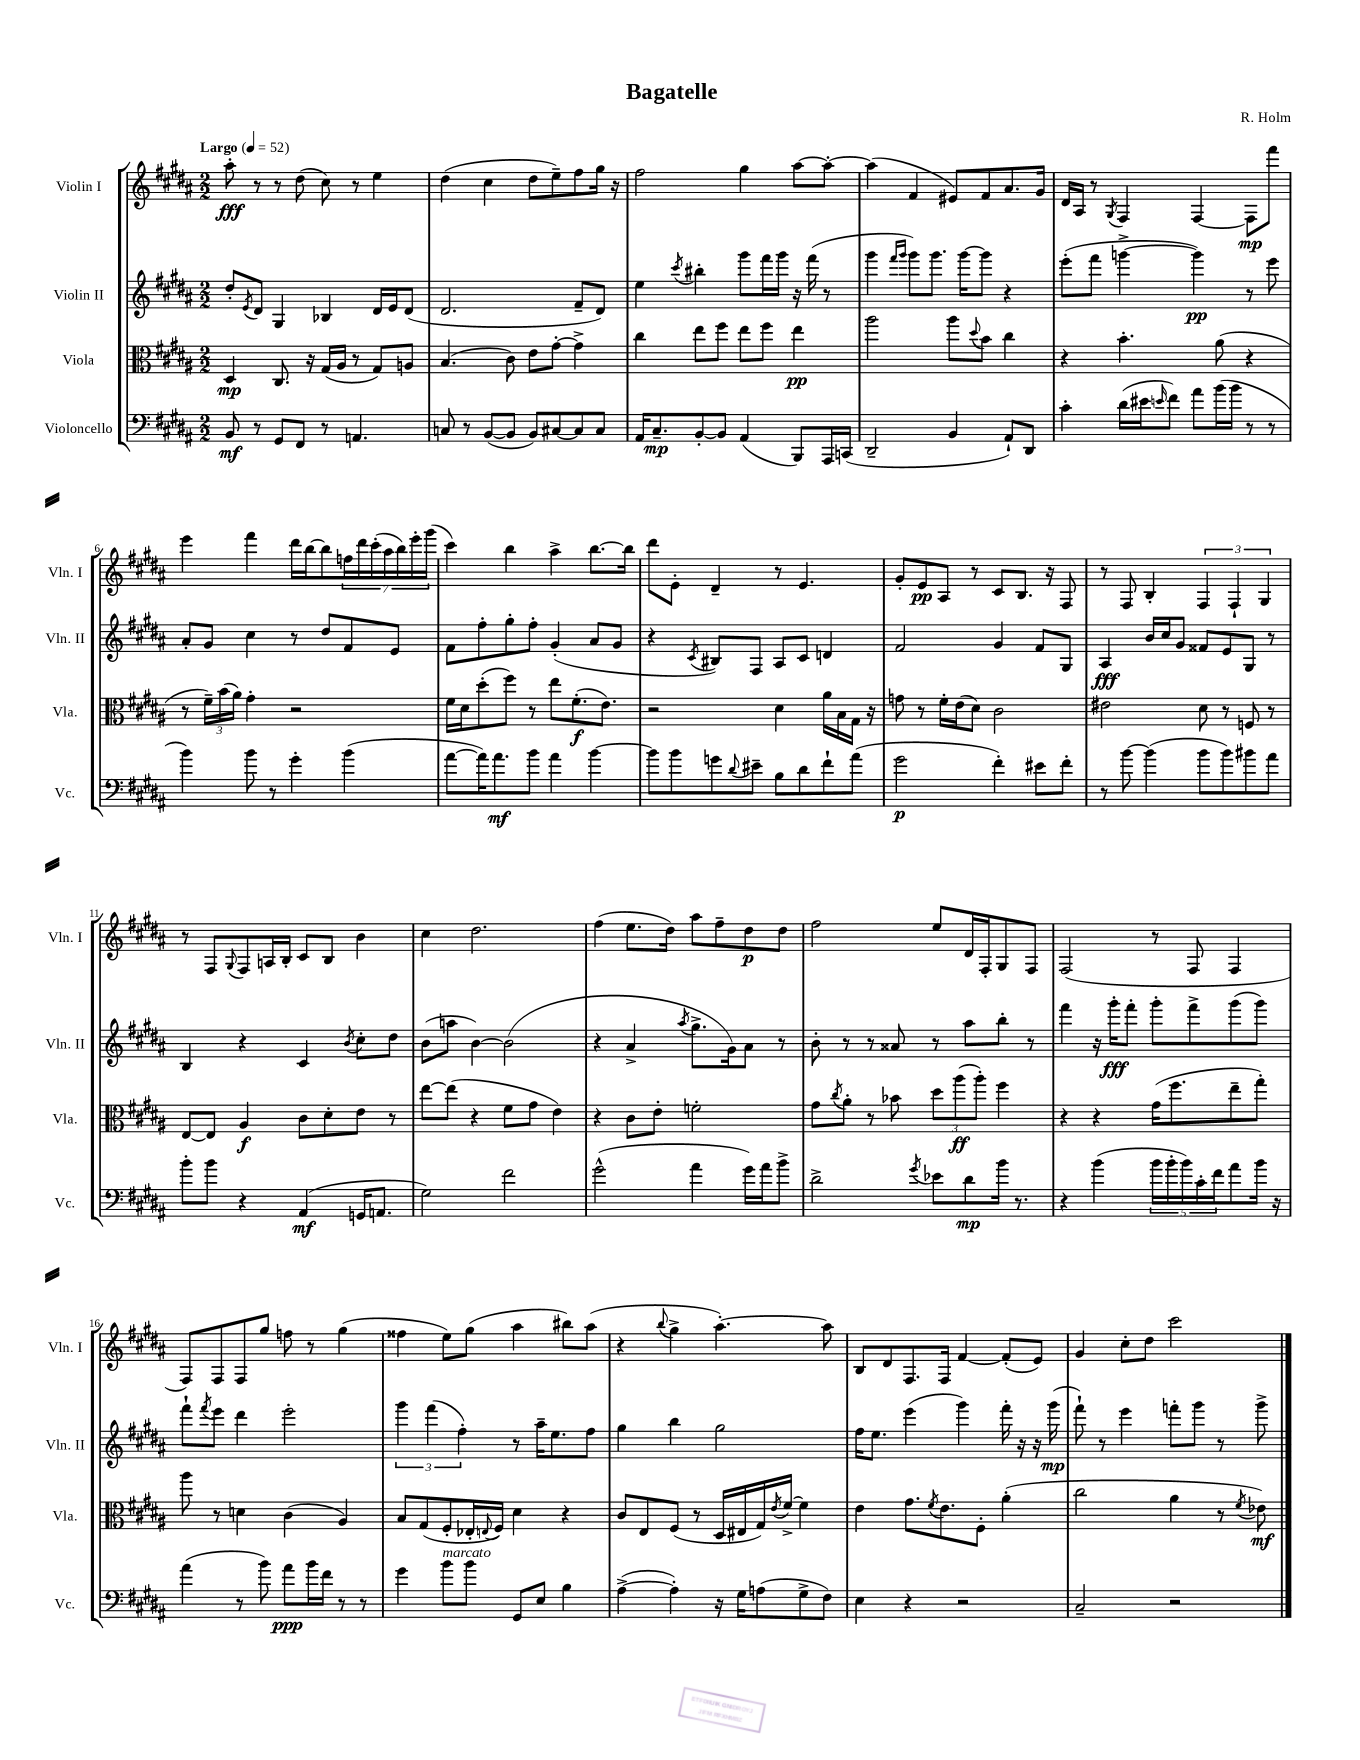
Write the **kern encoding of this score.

**kern	**kern	**kern	**kern
*staff4	*staff3	*staff2	*staff1
*clefF4	*clefC3	*clefG2	*clefG2
*k[f#c#g#d#a#]	*k[f#c#g#d#a#]	*k[f#c#g#d#a#]	*k[f#c#g#d#a#]
*M2/2	*M2/2	*M2/2	*M2/2
*MM52	*MM52	*MM52	*MM52
8BB	4D#	8dd#'	8aa#'
.	.	8qe	.
8r	.	8d#	8r
8GG#	8.C#	4G#	8r
8FF#	.	.	(8dd#
.	16r	.	.
8r	(16G#	4B-	8cc#)
.	16A#	.	.
4.AA	8r	.	8r
.	8G#)	16d#	4ee
.	.	16e	.
.	8A	(8d#	.
=	=	=	=
8C	(4.B	2.d#	(4dd#
8r	.	.	.
([8BB	.	.	4cc#
8BB]	8c#)	.	.
8BB)	8e	.	8dd#
[8C#	[8g#'	.	8ee~)
8C#]	4g#^]	8f#~	8ff#
8C#	.	8d#)	16gg#
.	.	.	16r
=	=	=	=
16AA#	4cc#	4ee	2ff#
8.C#~	.	.	.
.	.	8qccc#	.
[8BB'	8ee	4bb#'	.
8BB]	8ff#	.	.
(4AA#	8ee	8ggg#	4gg#
.	8ff#	16fff#	.
.	.	16ggg#	.
8BBB)	4ee	16r	[8aa#
.	.	(16fff#	.
16AAA#	.	8r	8aa#'_
(16CC	.	.	.
=	=	=	=
2DD#~	2aa#	4ggg#	(4aa#]
.	.	16qqfff#	.
.	.	16qqggg#	.
.	.	8ggg#)	4f#
.	.	8.ggg#	.
4BB	8aa#	.	8e#)
.	.	[16ggg#	.
.	8qqdd#	.	.
.	8b	8ggg#]	8f#
8AA#`)	4cc#	4r	8.a#
8DD#	.	.	.
.	.	.	16g#
=	=	=	=
4c#'	4r	(8eee'	16d#
.	.	.	16A#
.	.	8fff#	8r
.	.	.	8qG#
(16d#	4.b'	[4ggg^	4F#
16e#	.	.	.
16qqe	.	.	.
8f#)	.	.	.
8a#	.	4ggg])	[4F#
(16b	(8a#	.	.
16b	.	.	.
8r	4r	8r	8F#]
8r	.	8eee	8fff#
=	=	=	=
4b)	8r	8a#'	4eee
.	24f#~)	8g#	.
.	(24b	.	.
.	24a#)	.	.
8b	4g#'	4cc#	4fff#
8r	.	.	.
4g#'	2r	8r	16ddd#
.	.	.	[16bb
.	.	8dd#	8bb]
(4b	.	8f#	28ff
.	.	.	28ddd#
.	.	.	(28ccc#'
.	.	.	28aa#
.	.	8e	.
.	.	.	28bb)
.	.	.	28eee'
.	.	.	(28ggg#
=	=	=	=
[8a#	16f#	8f#	4ccc#)
.	16d#	.	.
16a#])	(8dd#'	8ff#'	.
8.a#	.	.	.
.	8ff#)	8gg#'	4bb
8b	8r	8ff#'	.
4a#	8ee	(4g#'	4aa#^
.	(8.f#'	.	.
[4b	.	8a#	[8.bb
.	8.e)	.	.
.	.	8g#	.
.	.	.	16bb]
=	=	=	=
8b]	2r	4r	8ddd#
8b	.	.	8e'
.	.	8qc#	.
8g	.	8B#)	4d#~
8qqd#	.	.	.
8e#~	.	8F#	.
8B	4d#	8A#	8r
8d#	.	8c#	4.e
8f#`	16a#	4d	.
.	16B	.	.
(8a#	16G#	.	.
.	16r	.	.
=	=	=	=
2g#	8g	2f#	8g#'
.	8r	.	8e
.	16f#'	.	8A#
.	(16e	.	.
.	8d#)	.	8r
4f#')	2c#	4g#	8c#
.	.	.	8.B
8e#	.	8f#	.
.	.	.	16r
8f#'	.	8G#	8F#
=	=	=	=
8r	2e#	4A#	8r
[8b	.	.	8F#
(4b]	.	16b	4B'
.	.	16cc#	.
.	.	8g#	.
8b	8d#	8f##	6F#
8b)	8r	8e	.
.	.	.	6F#`
8b#	8F	8G#	.
.	.	.	6G#
8a#	8r	8r	.
=	=	=	=
8b'	[8E	4B	8r
8b	8E]	.	8F#
.	.	.	8qqG#
4r	4A#	4r	8F#
.	.	.	16A
.	.	.	16B'
(4AA#	8c#	4c#	8c#
.	8d#'	.	8B
.	.	8qb	.
16GG	8e	8cc#'	4b
8.AA	.	.	.
.	8r	8dd#	.
=	=	=	=
2G#)	[8ee	(8b	4cc#
.	(8ee]	8aa	.
.	4r	[4b)	2.dd#
2f#	8f#	(2b]	.
.	8g#	.	.
.	4e)	.	.
=	=	=	=
(2g#^^	4r	4r	(4ff#
.	8c#	4a#^	8.ee
.	8e'	.	.
.	.	.	16dd#)
.	.	8qaa#	.
4a#	2f'	8.gg#^	8aa#
.	.	.	8ff#~
.	.	16g#)	.
16g#)	.	8a#	8dd#
16a#	.	.	.
8b^	.	8r	8dd#
=	=	=	=
2d#^	8g#	8b'	2ff#
.	8qcc#	.	.
.	8a#'	8r	.
.	8r	8r	.
.	8b-	8a##	.
8qg#	.	.	.
8e-	12dd#	8r	8ee
.	(12aa#	.	.
8d#	.	8aa#	16d#
.	12aa#')	.	.
.	.	.	16F#'
16b	4ff#	8bb'	8G#
8.r	.	.	.
.	.	8r	8F#
=	=	=	=
4r	4r	4fff#	(2F#
(4b	4r	16r	.
.	.	16ggg#'	.
.	.	8fff#'	.
20b	(16g#	8ggg#'	8r
20b'	.	.	.
.	8.ff#	.	.
20b)	.	.	.
.	.	8fff#^	8F#
20c#'	.	.	.
20f#	.	.	.
8a#	8ee~	(8ggg#	4F#
16b	8gg#')	8ggg#)	.
16r	.	.	.
=	=	=	=
(4a#	8aa#	8fff#`	8F#)
.	.	8qfff#	.
.	8r	8eee	8F#
8r	4d	4ddd#	8F#
8b)	.	.	8gg#
8a#	(4c#	2eee'	8ff
16b	.	.	8r
16f#	.	.	.
8r	4A#)	.	(4gg#
8r	.	.	.
=	=	=	=
4g#	8B	6ggg#	4ff##
.	(8G#	.	.
.	.	(6fff#	.
8b	8F#'	.	8ee)
.	.	6ff#')	.
8b	16E-'	.	(8gg#
.	8qqE	.	.
.	16F#)	.	.
8GG#	4d#	8r	4aa#
8E	.	16aa#~	.
.	.	8.ee	.
4B	4r	.	8bb#)
.	.	8ff#	(8aa#
=	=	=	=
([4A#^	8c#	4gg#	4r
.	8E	.	.
.	.	.	8qqbb
4A#'])	(8F#	4bb	4gg#^
.	8r	.	.
16r	16D#	2gg#	[4.aa#')
16G#	16E#	.	.
(8A	16G#)	.	.
.	8qe	.	.
.	[16f#^	.	.
8G#^	4f#]	.	.
8F#)	.	.	8aa#]
=	=	=	=
4E	4e	16ff#	8B
.	.	8.ee	.
.	.	.	8d#
4r	8.g#	(4eee	8.F#
.	8qf#	.	.
.	8.e	.	16F#
2r	.	4ggg#)	[4f#
.	8F#'	.	.
.	(4a#'	16fff#'	(8f#']
.	.	16r	.
.	.	16r	8e)
.	.	(16ggg#	.
=	=	=	=
2C#~	2cc#	8fff#`)	4g#
.	.	8r	.
.	.	4eee	8cc#'
.	.	.	8dd#
2r	4a#	8fff'	2ccc#
.	.	8ggg#	.
.	8r	8r	.
.	8qf#	.	.
.	8e-)	8ggg#^	.
==	==	==	==
*-	*-	*-	*-
